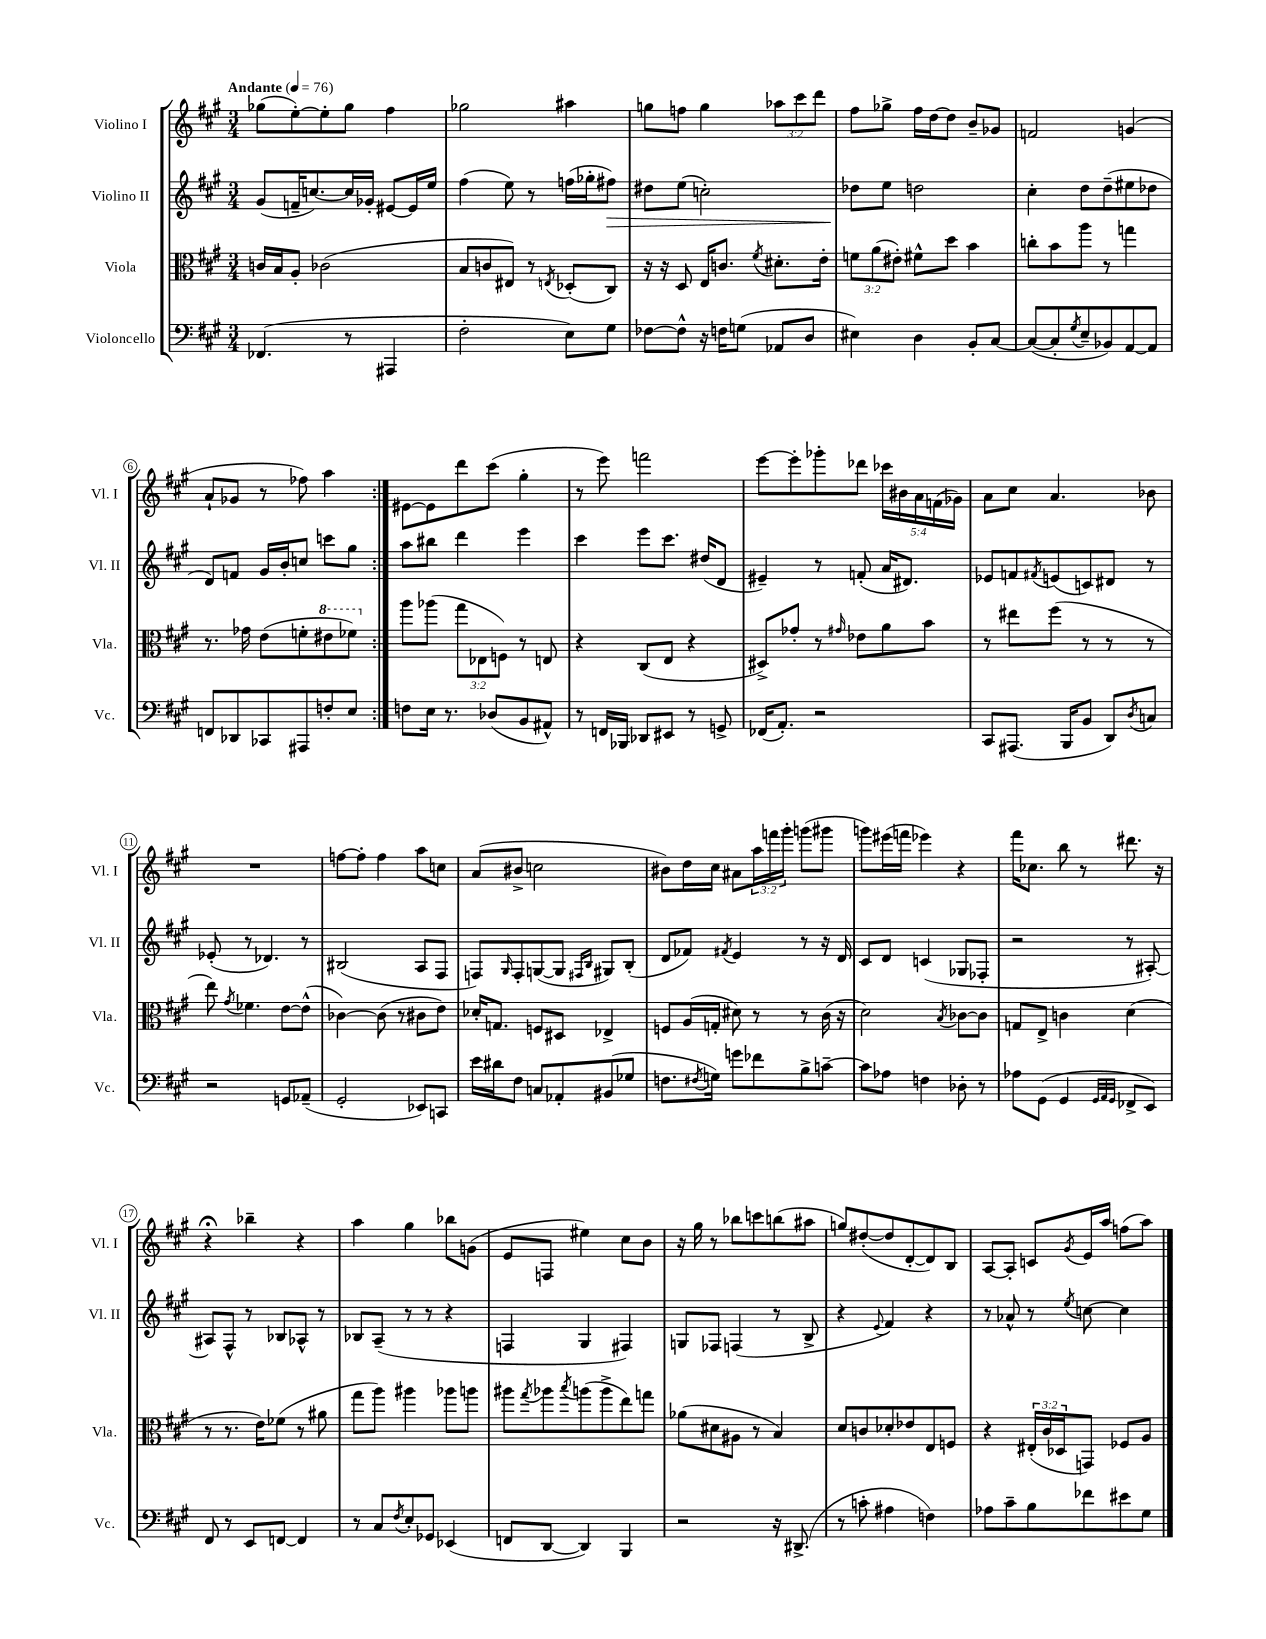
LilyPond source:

<<
\new StaffGroup <<
\new Staff = "s0" \with { instrumentName = "Violino I" shortInstrumentName = "Vl. I" } {
    \clef treble \key a \major \numericTimeSignature \time 3/4 \override Staff.TupletNumber.text = #tuplet-number::calc-fraction-text \tempo "Andante" 4 = 76
    \repeat volta 2 { ges''8( e''8~-.) e''8-. ges''8 fis''4 |
    ges''2 ais''4 |
    g''8 f''8 g''4 \tuplet 3/2 { aes''8 cis'''8 d'''8 } |
    fis''8 ges''8-> fis''16 d''16~ d''8 b'8-- ges'8 |
    f'2 g'4( |
    a'8-! ges'8 r8 fes''8) a''4 | }
    eis'8~ eis'8 d'''8 cis'''8( gis''4-. |
    r8 e'''8) f'''2 |
    e'''8~ e'''8-. ges'''8-. des'''8 \tuplet 5/4 { ces'''16 bis'16 a'16 f'16( ges'16) } |
    a'8 cis''8 a'4. bes'8 |
    R2. |
    f''8~ f''8-. f''4 a''8 c''8 |
    a'8( bis'8-> c''2 |
    bis'8) d''16 cis''16 ais'8 \tuplet 3/2 { a''16 f'''16 gis'''16-. } g'''8( gis'''8 |
    g'''8) eis'''16( f'''16 ees'''4) r4 |
    fis'''16 ces''8. b''8 r8 dis'''8. r16 |
    r4\fermata bes''4-- r4 |
    a''4 gis''4 bes''8 g'8( |
    e'8 f8 eis''4) cis''8 b'8 |
    r16 gis''16 r8 bes''8 c'''8 b''8( ais''8 |
    g''8) dis''8~-.( dis''8 d'8~-. d'8) b8 |
    a8~ a8-. c'8 \acciaccatura { gis'8 } e'16 a''16 f''8( a''8) \bar "|." |
}
\new Staff = "s1" \with { instrumentName = "Violino II" shortInstrumentName = "Vl. II" } {
    \clef treble \key a \major \numericTimeSignature \time 3/4
    \repeat volta 2 { gis'8( f'16-- c''8.~) c''16 ges'16-. eis'8~ eis'16 e''16 |
    fis''4( e''8) r8 f''16( ges''16-. fis''8\>) |
    dis''8 e''8( c''2-.) |
    des''8\! e''8 d''2 |
    cis''4-. d''8 d''8--( eis''8 des''8 |
    d'8) f'8 gis'16 b'16-. c''8 c'''8 gis''8 | }
    a''8 bis''8 d'''4 e'''4 |
    cis'''4 e'''8 cis'''8. dis''16( d'8 |
    eis'4--) r8 f'8-.( a'16 dis'8.) |
    ees'8 f'8 \acciaccatura { fis'8 } e'8( c'8) dis'8 r8 |
    ees'8-.( r8 des'4.) r8 |
    bis2( a8 fis8 |
    f8) \grace { gis16 } f8-. g8~( g8 \grace { fis16 b16 } gis8) b8-.( |
    d'8 fes'8) \acciaccatura { fis'8 } e'4 r8 r16 d'16 |
    cis'8 d'8 c'4( ges8 fes8-. |
    r2 r8 ais8~-.) |
    ais8 fis8-^ r8 bes8 aes8-^ r8 |
    bes8 a8--( r8 r8 r4 |
    f4 gis4 fis4) |
    g8 fes8 f4( r8 b8-> |
    r4 \appoggiatura { e'8 } fis'4) r4 |
    r8 aes'8-^ r8 \acciaccatura { e''8 } c''8~ c''4 \bar "|." |
}
\new Staff = "s2" \with { instrumentName = "Viola" shortInstrumentName = "Vla." } {
    \clef alto \key a \major \numericTimeSignature \time 3/4 \override Staff.TupletNumber.text = #tuplet-number::calc-fraction-text
    \repeat volta 2 { c'16 b16 a8-. ces'2( |
    b8 c'8 eis8) r8 \acciaccatura { e8 } des8-.( cis8) |
    r16 r16 d8 e16 c'8. \acciaccatura { fis'8 } dis'8.-. e'16-. |
    \tuplet 3/2 { f'8 a'8( eis'8-.) } fis'8-^ d''8 b'4 |
    c''8-. b'8 a''8 r8 g''4 |
    r8. ges'16 e'8( f'8-. \ottava #1 eis''8 fes''8) \ottava #0 | }
    a''8 aes''8( \tuplet 3/2 { gis''8 ees8 f8) } r8 e8 |
    r4 cis8( e8 r4 |
    dis8->) ges'8-. r8 \grace { gis'16 } ees'8 a'8 b'8 |
    r8 eis''8 fis''8( r8 r8 r8 |
    e''8) \acciaccatura { gis'8 } fes'4. e'8~ e'8-^( |
    ces'4~) ces'8( r8 cis'8 e'8) |
    des'16-. g8. f8 dis8 ees4-> |
    f8 a16( g16-. dis'8) r8 r8 cis'16( r16 |
    d'2) \acciaccatura { b8 } ces'8~ ces'8 |
    g8 e8-> c'4 d'4( |
    r8 r8. e'16) fes'8( r8 ais'8 |
    gis''8 a''8) ais''4 aes''8 a''8 |
    ais''8 \acciaccatura { gis''8 } aes''8 \acciaccatura { b''8 } a''8( a''8-> e''8) g''8 |
    aes'8( dis'8 ais8 r8 b4) |
    d'8 c'8 des'8-. ees'8 e8 f8 |
    r4 \tuplet 3/2 { eis16-.( cis'16 des16 } g,8) fes8 a8 \bar "|." |
}
\new Staff = "s3" \with { instrumentName = "Violoncello" shortInstrumentName = "Vc." } {
    \clef bass \key a \major \numericTimeSignature \time 3/4
    \repeat volta 2 { fes,4.( r8 ais,,4 |
    fis2-. e8) gis8 |
    fes8~ fes8-^ r16 f16 g8( aes,8 d8 |
    eis4) d4 b,8-. cis8~ |
    cis8~( cis8-. \acciaccatura { gis8 } e8-- bes,8) a,8~ a,8 |
    f,8 des,8 ces,8 ais,,8 f8-. e8 | }
    f8 e16 r8. des8( b,8 ais,8-^) |
    r8 f,16 bes,,16 des,8 eis,8 r8 g,8-> |
    fes,16( a,8.-.) r2 |
    cis,8 ais,,8.( b,,16 b,8 d,8) \acciaccatura { d8 } c8 |
    r2 g,8 aes,8--( |
    gis,2-. ees,8) c,8 |
    e'16 dis'16 fis8 c8 aes,8-. bis,8( ges8 |
    f8. \acciaccatura { fis8 } g16) g'8 fes'8 b8-> c'8~-- |
    c'8 aes8 f4 des8-. r8 |
    aes8 gis,8( gis,4 \grace { gis,32 a,32 gis,32 } fes,8-> e,8) |
    fis,8 r8 e,8 f,8~ f,4 |
    r8 cis8 \acciaccatura { fis8 } e8-. ges,8 ees,4( |
    f,8 d,8~ d,4) b,,4 |
    r2 r16 dis,8.->( |
    r8 c'8-. ais4 f4) |
    aes8 cis'8-- b8 fes'8 eis'8 gis8 \bar "|." |
}
>>
>>
\layout { \context { \Score \override BarNumber.stencil = #(make-stencil-circler 0.1 0.3 ly:text-interface::print) } }
